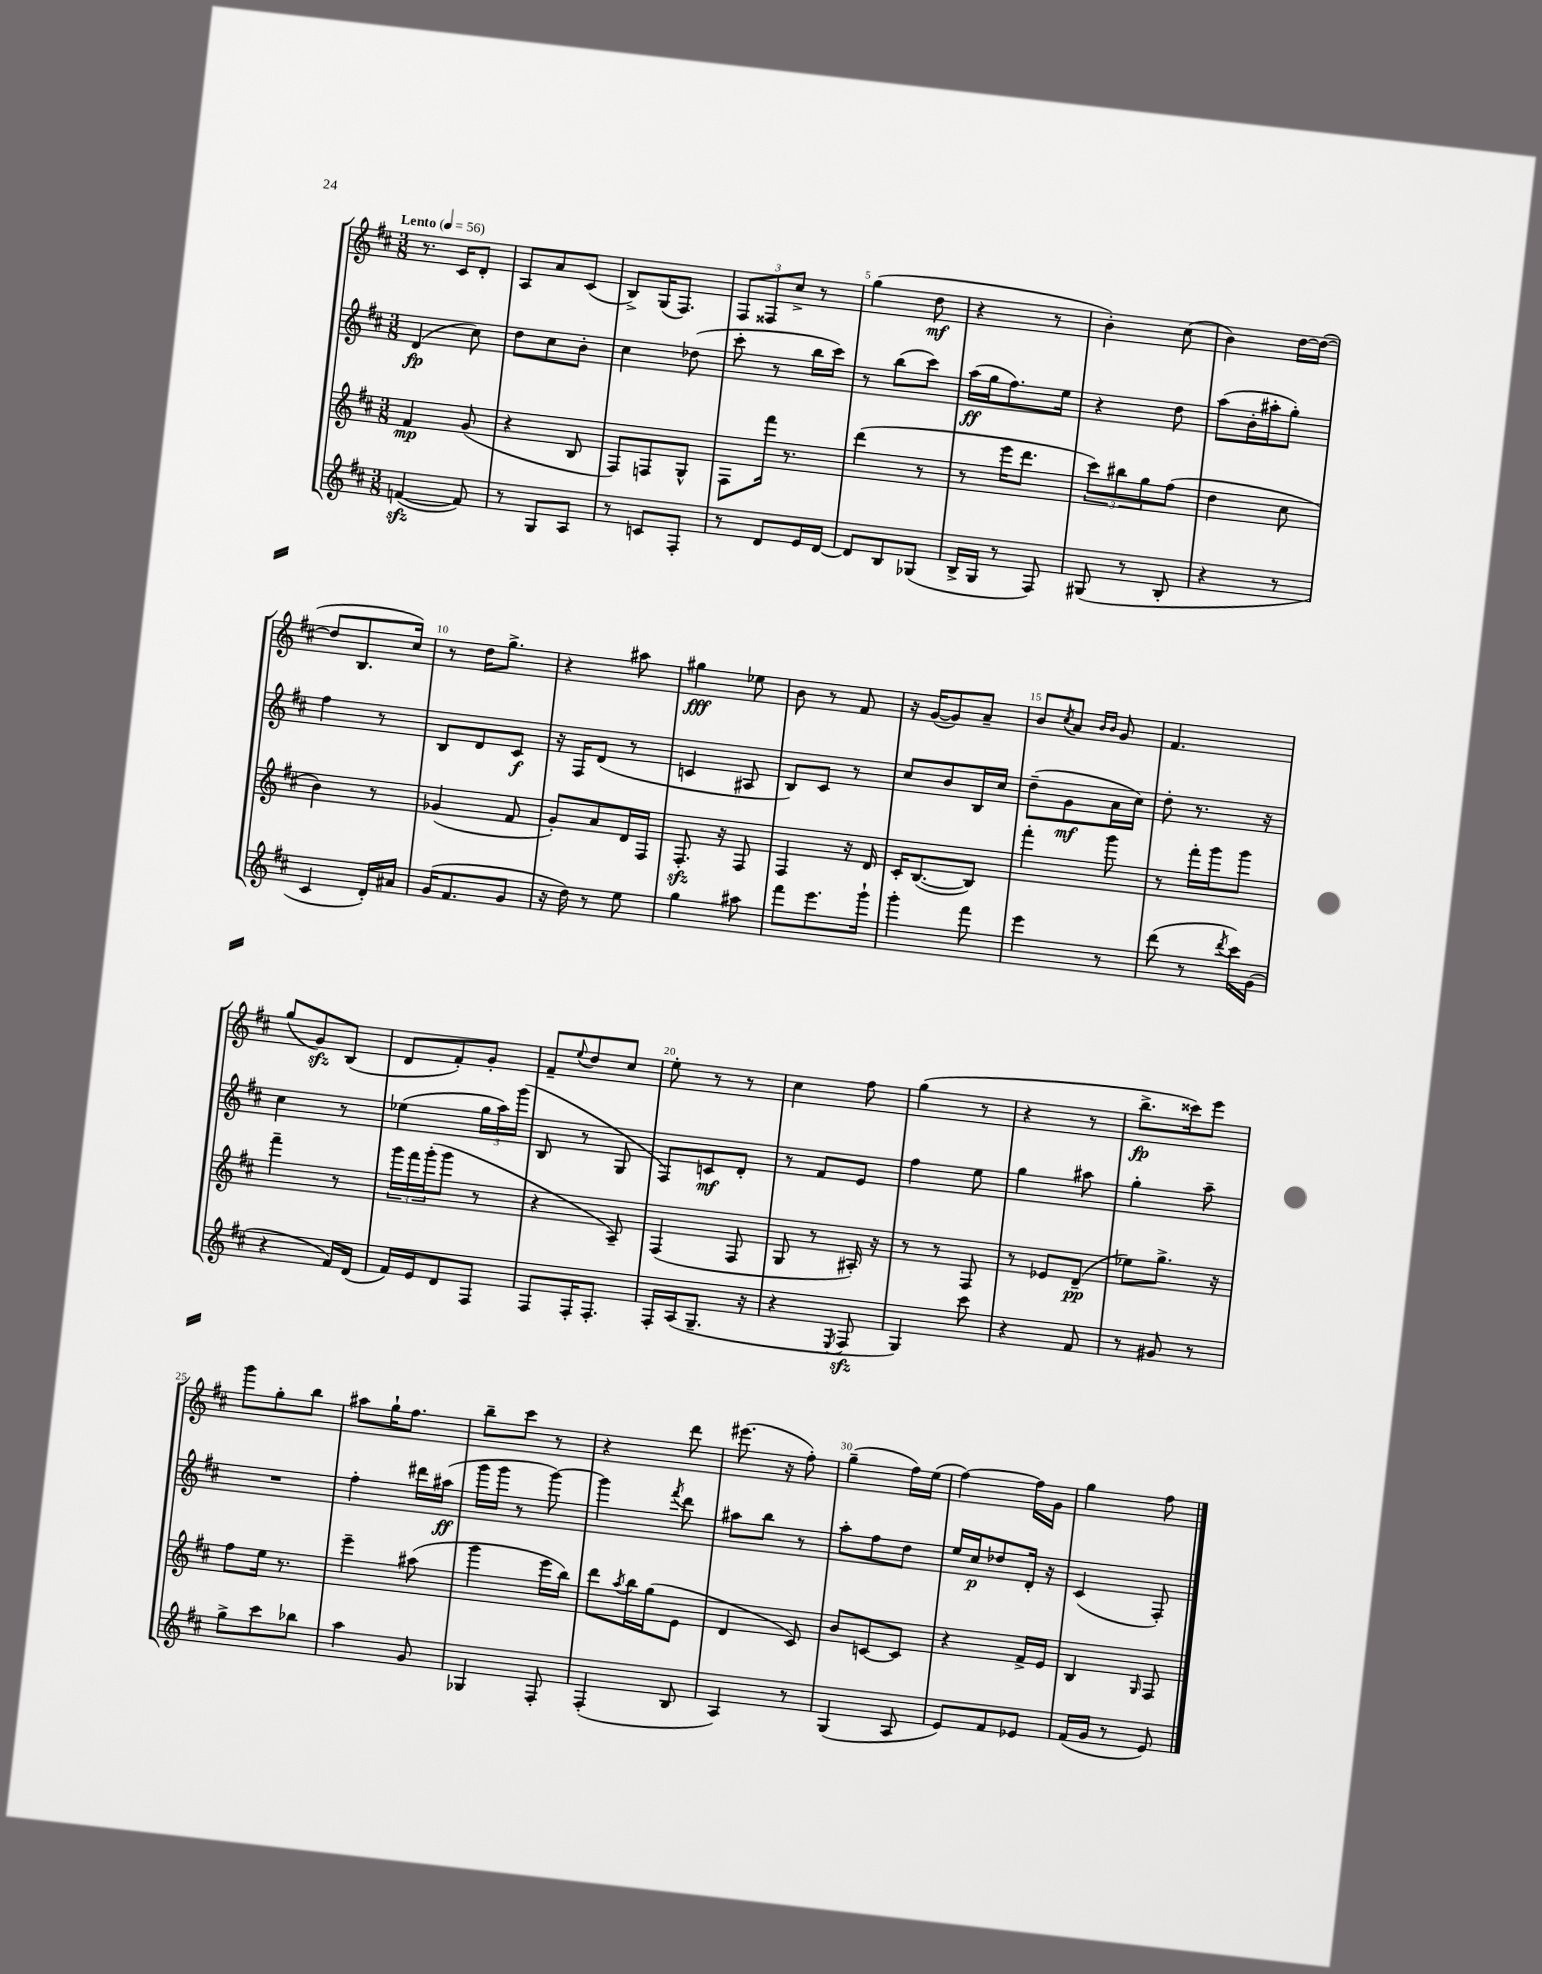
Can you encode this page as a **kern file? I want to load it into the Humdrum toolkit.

**kern	**kern	**dynam	**kern	**dynam	**kern	**dynam
*part4	*part3	*part3	*part2	*part2	*part1	*part1
*staff4	*staff3	*staff3	*staff2	*staff2	*staff1	*staff1
*clefG2	*clefG2	*	*clefG2	*	*clefG2	*
*k[f#c#]	*k[f#c#]	*	*k[f#c#]	*	*k[f#c#]	*
*M3/8	*M3/8	*	*M3/8	*	*M3/8	*
*MM56	*MM56	*	*MM56	*	*MM56	*
=1	=1	=1	=1	=1	=1	=1
!	!	!	!	!	!LO:TX:a:B:t=Lento	!
([4fnzz/	4f#/	mp	(4d/	fp	8.r	.
.	.	.	.	.	16c#/KL	.
8f/])	(8g/	.	8cc#\)	.	8d'/J	.
=2	=2	=2	=2	=2	=2	=2
8r	4r	.	8dd\L	.	8A/L	.
8G/L	.	.	8cc#\	.	8a/	.
8A/J	8B/	.	8b'\J	.	(8c#/J	.
=3	=3	=3	=3	=3	=3	=3
8r	8F#/L)	.	4cc#\	.	8B^/L)	.
8cn/L	8Fn/	.	.	.	(16G/K	.
.	.	.	.	.	8.F#/J)	.
8F#'/J	8G^^/J	.	(8dd-X\	.	.	.
=4	=4	=4	=4	=4	=4	=4
8r	8F#\L	.	8ccc#'\	.	12F#/L	.
.	.	.	.	.	12F##X/	.
8d/L	16fff#\Jk	.	8r	.	.	.
.	.	.	.	.	12cc#^/J	.
.	8.r	.	.	.	.	.
16e/L	.	.	16bb\LL	.	8r	.
[16d/JJ	.	.	16ccc#\JJ)	.	.	.
=5	=5	=5	=5	=5	=5	=5
8d/L]	(4ddd\	.	8r	.	(4gg\	.
8B/	.	.	(8bb\L	.	.	.
(8G-X/J	8r	.	8ccc#\J)	.	8dd\	mf
=6	=6	=6	=6	=6	=6	=6
16B^/LL	8r	.	(16aa\LL	ff	4r	.
16G/JJ	.	.	16gg\J	.	.	.
8r	16eee\KL	.	8.ff#\)	.	.	.
.	8.ddd\J	.	.	.	.	.
8F#/)	.	.	.	.	8r	.
.	.	.	16ee\Jk	.	.	.
=7	=7	=7	=7	=7	=7	=7
(8G#X/	12ccc#\L)	.	4r	.	4b'\)	.
.	12bb#X\	.	.	.	.	.
8r	.	.	.	.	.	.
.	12gg\	.	.	.	.	.
8B'/	(8ff#\J	.	8dd\	.	(8cc#\	.
=8	=8	=8	=8	=8	=8	=8
4r	4dd\	.	(8aa\L	.	4b\)	.
.	.	.	16b'\L	.	.	.
.	.	.	16aa#X'\J	.	.	.
8r	8cc#\	.	8gg'\J)	.	[16dd\LL	.
.	.	.	.	.	(16dd\JJ_	.
!!LO:LB:g=z
=9	=9	=9	=9	=9	=9	=9
4c#/	4b\)	.	4ff#\	.	8dd/L]	.
.	.	.	.	.	8.B/	.
16d'/LL)	8r	.	8r	.	.	.
16a#X/JJ	.	.	.	.	16cc#/Jk)	.
=10	=10	=10	=10	=10	=10	=10
(16g/KL	(4g-X/	.	8B/L	.	8r	.
8.f#/	.	.	.	.	.	.
.	.	.	8d/	.	16dd\KL	.
.	.	.	.	.	8.gg^\J	.
8g/J	8f#/	.	8c#/J	f	.	.
=11	=11	=11	=11	=11	=11	=11
16r	8g'/L)	.	16r	.	4r	.
16dd\)	.	.	16F#/KL	.	.	.
8r	8a/	.	(8d/J	.	.	.
8ee\	16d/L	.	8r	.	8aa#X\	.
.	16F#/JJ	.	.	.	.	.
=12	=12	=12	=12	=12	=12	=12
4gg\	8.F#zz'/	.	4cn/	.	4gg#X\	fff
.	16r	.	.	.	.	.
8aa#X\	8F#/	.	8A#X/	.	8ee-X\	.
=13	=13	=13	=13	=13	=13	=13
8fff#\L	4F#/	.	8B/L)	.	8b\	.
8.eee\	.	.	8c#/J	.	8r	.
.	16r	.	8r	.	8f#/	.
16ggg`\Jk	16d/	.	.	.	.	.
=14	=14	=14	=14	=14	=14	=14
4ggg'\	16c#'/KL	.	8cc#/L	.	16r	.
.	([8.B/	.	.	.	([16g/KL	.
.	.	.	8b/	.	8g/])	.
8fff#\	8B/J])	.	16B/L	.	8a~/J	.
.	.	.	16cc#/JJ	.	.	.
=15	=15	=15	=15	=15	=15	=15
4eee\	4fff#'\	.	(8dd~\L	.	8b/L	.
.	.	.	.	.	8qcc#/	.
.	.	.	8g\	mf	8a/J	.
.	.	.	.	.	16qqb/LL	.
.	.	.	.	.	16qqb/JJ	.
8r	8ggg\	.	16a\L	.	8g/	.
.	.	.	16cc#\JJ)	.	.	.
=16	=16	=16	=16	=16	=16	=16
(8ddd\	8r	.	8dd'\	.	4.f#/	.
8r	16fff#'\LL	.	8.r	.	.	.
.	16ggg\J	.	.	.	.	.
8qddd/	.	.	.	.	.	.
16ccc#\LL)	8ggg\J	.	.	.	.	.
(16g\JJ	.	.	16r	.	.	.
!!LO:LB:g=z
=17	=17	=17	=17	=17	=17	=17
4r	4fff#~\	.	4cc#\	.	(8gg/L	.
.	.	.	.	.	8gzz/)	.
16f#/LL)	8r	.	8r	.	(8B/J	.
(16d/JJ	.	.	.	.	.	.
=18	=18	=18	=18	=18	=18	=18
16f#/LL)	24ggg\LL	.	(4ee-X\	.	8d/L	.
.	24fff#\	.	.	.	.	.
16e/J	.	.	.	.	.	.
.	(24ggg'\J	.	.	.	.	.
8d/	8ggg\J	.	.	.	8f#'/)	.
8F#/J	8r	.	24gg\LL	.	8g'/J	.
.	.	.	24aa\)	.	.	.
.	.	.	(24ggg\JJ	.	.	.
=19	=19	=19	=19	=19	=19	=19
8F#/L	4r	.	8B/	.	8f#~/L	.
.	.	.	.	.	8qqee/	.
16F#'/K	.	.	8r	.	8dd/	.
8.F#'/J	.	.	.	.	.	.
.	8A~/)	.	8G/	.	8cc#/J	.
=20	=20	=20	=20	=20	=20	=20
16F#'/LL	(4F#/	.	8F#/L)	.	8ee'\	.
(16A/J	.	.	.	.	.	.
8.G~/J	.	.	8cn/	mf	8r	.
.	8F#/	.	8d'/J	.	8r	.
16r	.	.	.	.	.	.
=21	=21	=21	=21	=21	=21	=21
4r	8G/	.	8r	.	4cc#\	.
.	8r	.	8f#/L	.	.	.
8qE/	.	.	.	.	.	.
8F#zz/	16A#X'/)	.	8e/J	.	8ff#\	.
.	16r	.	.	.	.	.
=22	=22	=22	=22	=22	=22	=22
4G/)	8r	.	4ff#\	.	(4gg\	.
.	8r	.	.	.	.	.
8ccc#\	8F#/	.	8ee\	.	8r	.
=23	=23	=23	=23	=23	=23	=23
4r	8r	.	4gg\	.	4r	.
.	8e-X/L	.	.	.	.	.
8f#/	(8d~/J	pp	8aa#X\	.	8r	.
=24	=24	=24	=24	=24	=24	=24
8r	8ee-X\L)	.	4gg'\	.	8.bb^\L	fp
8g#X/	8.gg^\J	.	.	.	.	.
.	.	.	.	.	16ccc##X\k)	.
8r	.	.	8aa~\	.	8eee\J	.
.	16r	.	.	.	.	.
!!LO:LB:g=z
=25	=25	=25	=25	=25	=25	=25
8gg^\L	8ff#\L	.	4.r	.	8ggg\L	.
8ccc#\	16ee\Jk	.	.	.	8gg'\	.
.	8.r	.	.	.	.	.
8bb-X\J	.	.	.	.	8bb\J	.
=26	=26	=26	=26	=26	=26	=26
4aa\	4eee~\	.	4ff#'\	.	8aa#X\L	.
.	.	.	.	.	16gg`\K	.
.	.	.	.	.	8.ff#\J	.
8g/	(8aa#X\	.	16ddd#X\LL	.	.	.
.	.	.	(16aa#X\JJ	ff	.	.
=27	=27	=27	=27	=27	=27	=27
4G-X/	4ggg\	.	16ggg\LL	.	8bb~\L	.
.	.	.	16ggg\JJ	.	.	.
.	.	.	8r	.	8ccc#\J	.
8F#'/	16eee\LL	.	[8ggg\)	.	8r	.
.	16bb\JJ)	.	.	.	.	.
=28	=28	=28	=28	=28	=28	=28
(4F#'/	8ddd\L	.	4ggg\]	.	4r	.
.	8qaa/	.	.	.	.	.
.	16bb\L	.	.	.	.	.
.	(16gg\J	.	.	.	.	.
.	.	.	8qfff#/	.	.	.
8B/	8e\J	.	8ddd\	.	8ddd\	.
=29	=29	=29	=29	=29	=29	=29
4A/)	4d/	.	8aa#X\L	.	(8.eee#X\	.
.	.	.	8bb\J	.	.	.
.	.	.	.	.	16r	.
8r	8c#/)	.	8r	.	8ff#'\)	.
=30	=30	=30	=30	=30	=30	=30
(4G/	8b/L	.	8aa'\L	.	(4gg~\	.
.	[8cn/	.	8ff#\	.	.	.
8A/	8c/J]	.	8dd\J	.	16ff#\LL)	.
.	.	.	.	.	(16ee\JJ	.
=31	=31	=31	=31	=31	=31	=31
8e/L)	4r	.	16ee/LL	.	[4ff#\)	.
.	.	.	16cc#/J	p	.	.
8f#/	.	.	8dd-X/	.	.	.
8e-X/J	16f#^/LL	.	16d'/Jk	.	16ff#\LL]	.
.	16e/JJ	.	16r	.	16g\JJ	.
=32	=32	=32	=32	=32	=32	=32
(16f#/LL	4B/	.	(4c#/	.	4gg\	.
16g/JJ	.	.	.	.	.	.
8r	.	.	.	.	.	.
.	16qqG/	.	.	.	.	.
8e/)	8F#/	.	8F#'/)	.	8ff#\	.
==	==	==	==	==	==	==
*-	*-	*-	*-	*-	*-	*-
